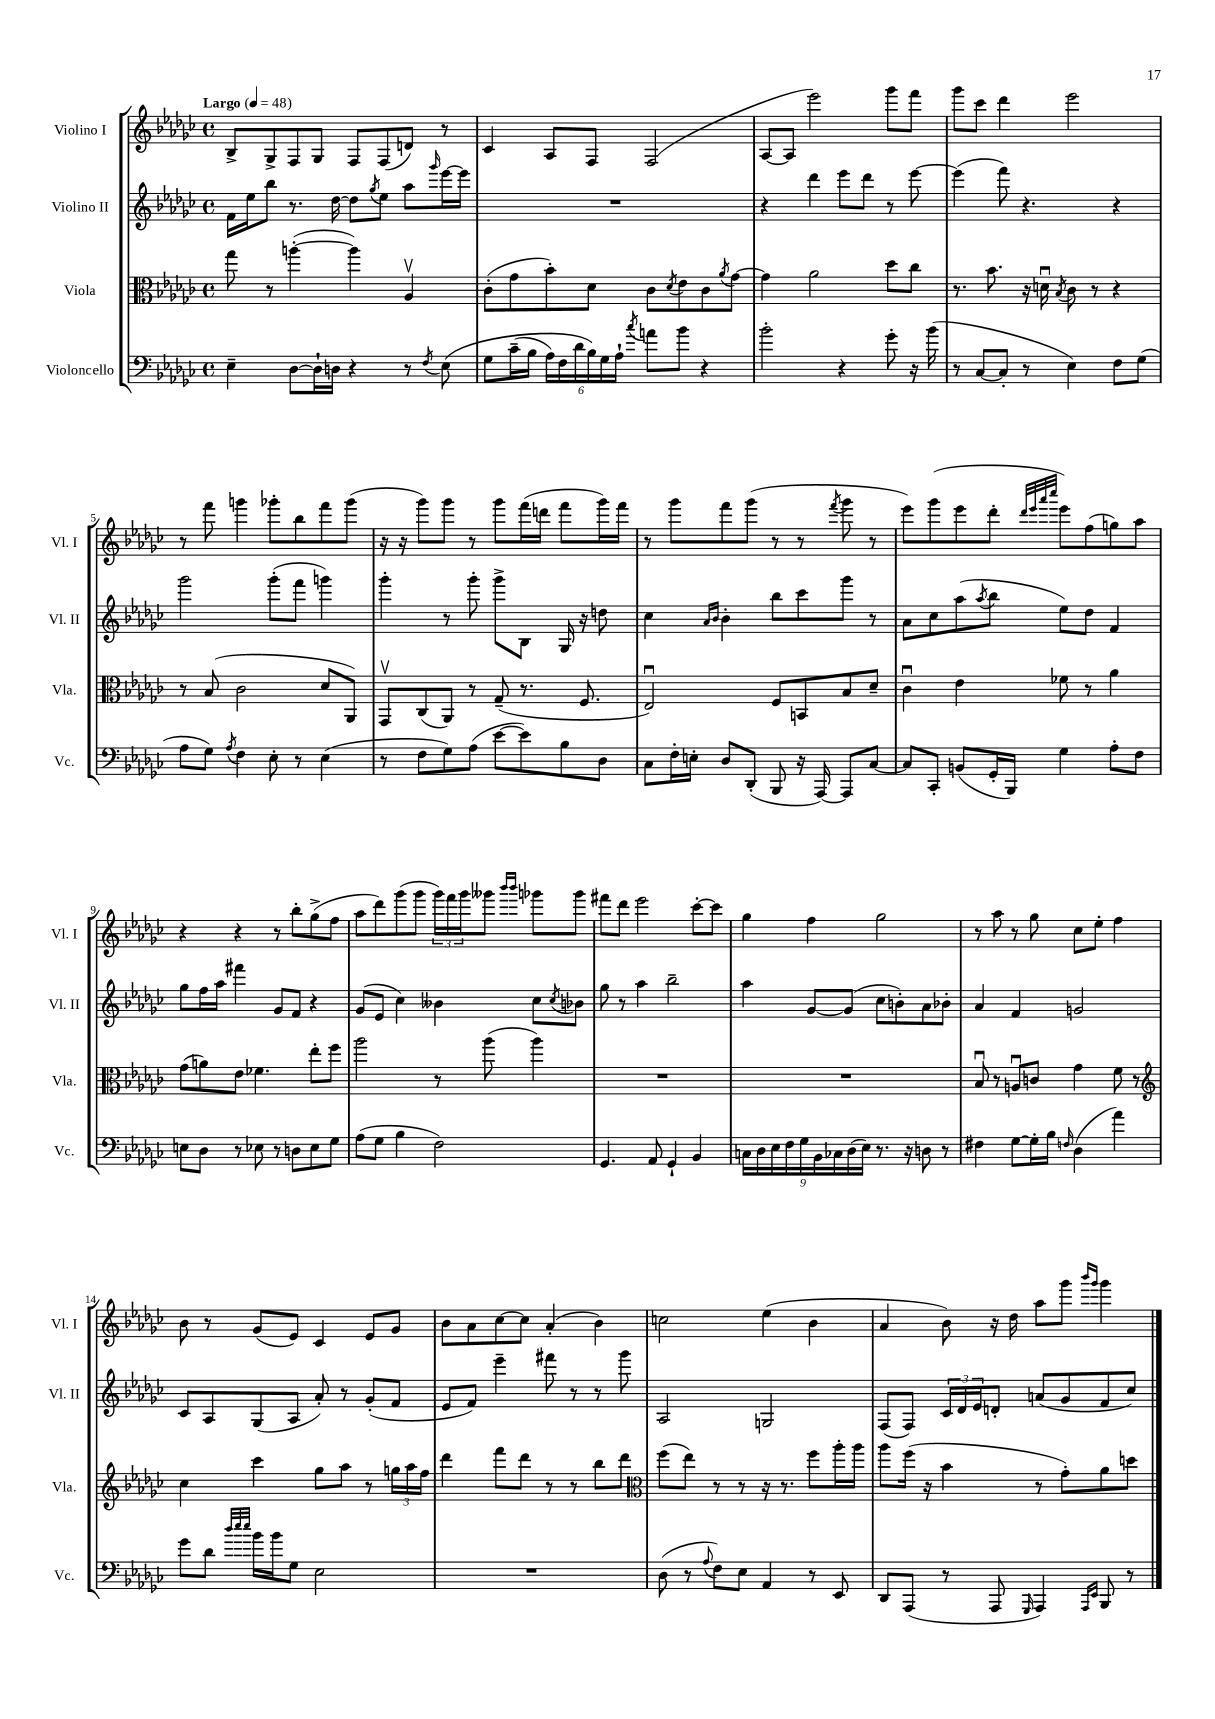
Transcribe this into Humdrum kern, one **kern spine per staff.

**kern	**kern	**kern	**kern
*staff4	*staff3	*staff2	*staff1
*clefF4	*clefC3	*clefG2	*clefG2
*k[b-e-a-d-g-c-]	*k[b-e-a-d-g-c-]	*k[b-e-a-d-g-c-]	*k[b-e-a-d-g-c-]
*M4/4	*M4/4	*M4/4	*M4/4
*met(c)	*met(c)	*met(c)	*met(c)
*MM48	*MM48	*MM48	*MM48
4E-~	8gg-	16f	8B-^
.	.	16ee-	.
.	8r	8bb-	8G-^
[8D-	([4aa'	8.r	8F
16D-`]	.	.	8G-
16D	.	[16dd-	.
4r	4aa])	8dd-]	8F
.	.	8qgg-	.
.	.	8ee-	(8F
8r	4A-v	8aa-	8d)
8qF	.	16qqggg-	.
&(8E-	.	[16eee-	8r
.	.	16eee-]	.
=	=	=	=
8G-	(8c-'	1r	4c-
(16c-~	8g-	.	.
16B-	.	.	.
24A-)	8b-')	.	8A-
24F	.	.	.
24d-	.	.	.
24B-&)	8d-	.	8F
24G-	.	.	.
24A-`	.	.	.
8qcc-	.	.	.
8a	8c-	.	(2F
.	8qd-	.	.
8b-	8e-	.	.
4r	8c-	.	.
.	8qa-	.	.
.	[8g-	.	.
=	=	=	=
2b-'	4g-]	4r	[8A-
.	.	.	8A-]
.	2a-	4ddd-	2eee-)
4r	.	8eee-	.
.	.	8ddd-	.
8g-'	8dd-	8r	8ggg-
16r	8cc-	[8eee-	8fff
(16b-	.	.	.
=	=	=	=
8r	8.r	(4eee-]	8ggg-
[8C-	.	.	8ccc-
.	8.b-	.	.
8C-']	.	8fff)	4ddd-
8r	16r	4.r	.
.	16du	.	.
.	8qB-	.	.
4E-)	8c-	.	2eee-
.	8r	.	.
8F	4r	4r	.
(8G-	.	.	.
=	=	=	=
8A-	8r	2ggg-	8r
8G-)	(8B-	.	8fff
8qA-	.	.	.
4F	2c-	.	4ggg
8E-'	.	(8ggg-'	8ggg-'
8r	.	8fff	8bb-
(4E-	8d-	4ggg)	8fff
.	8AA-)	.	(8ggg-
=	=	=	=
8r	8GG-v	4ggg-'	16r
.	.	.	16r
8F	(8C-	.	8ggg-)
8G-)	8AA-)	8r	8ggg-
(8A-	8r	8ggg-'	8r
[8e-	(8G-~	8ggg-^	8ggg-
8e-])	8.r	8B-	(16fff
.	.	.	16ddd
8B-	.	16G-	8fff
.	8.F	16r	.
8D-	.	8dd	16ggg-)
.	.	.	16fff
=	=	=	=
8C-	2E-u)	4cc-	8r
16F'	.	.	8ggg-
16E'	.	.	.
.	.	16qqa-	.
.	.	16qqb-	.
8D-	.	4b-'	8fff
(8DD-'	.	.	(8ggg-
8BBB-	8F	8bb-	8r
16r	8BB	8ccc-	8r
[16AAA-)	.	.	.
.	.	.	8qfff
8AAA-]	8B-	8ggg-	8ggg-
[8C-	8d-~	8r	8r
=	=	=	=
8C-]	4c-u	8a-	8eee-)
8CC-'	.	8cc-	(8ggg-
(8BB	4e-	(8aa-	8eee-
.	.	8qaa-	.
16GG-'	.	8bb-	8ddd-'
16BBB-)	.	.	.
.	.	.	32qqddd-
.	.	.	32qqeee-
.	.	.	32qqaaa-
.	.	.	32qqcccc-
4G-	8f-	8ee-)	8eee-)
.	8r	8dd-	(8ff
8A-'	4a-	4f	8gg)
8F	.	.	8aa-
=	=	=	=
8E	(8g-	8gg-	4r
8D-	8a)	16ff	.
.	.	16aa-	.
8r	8e-	4fff#	4r
8E-	4.f-	.	.
8r	.	8g-	8r
8D	.	8f	8bb-'
8E-	8ee-'	4r	(8gg-^
8G-	8ff	.	8ff
=	=	=	=
(8A-	2aa-	(8g-	8aa-
8G-	.	8e-	8ddd-)
4B-	.	4cc-)	(8ggg-
.	.	.	8ggg-
2F)	8r	4b--	24ggg-)
.	.	.	24fff
.	.	.	24ggg-
.	(8aa-	.	8ggg--
.	.	.	16qqbbb-
.	.	.	16qqbbb-
.	4aa-)	8cc-	8ggg-
.	.	8qcc-	.
.	.	8b-	8ggg-
=	=	=	=
4.GG-	1r	8gg-	8fff#
.	.	8r	8ddd-
.	.	4aa-	2eee-
8AA-	.	.	.
4GG-`	.	2bb-~	.
4BB-	.	.	[8ccc-'
.	.	.	8ccc-]
=	=	=	=
18C	1r	4aa-	4gg-
18D-	.	.	.
18E-	.	.	.
18F	.	.	.
18G-	.	.	.
.	.	[8g-	4ff
18BB-	.	.	.
18C-	.	.	.
.	.	(8g-]	.
(18D-	.	.	.
18E-)	.	.	.
8.r	.	8cc-	2gg-
.	.	8b')	.
16r	.	.	.
8D	.	8a-	.
8r	.	8b-'	.
=	=	=	=
4F#	8B-u	4a-	8r
.	8r	.	8aa-
[8G-	8Au	4f	8r
16G-']	8c	.	8gg-
16B-	.	.	.
16qqF	.	.	.
(4D-	4g-	2g	8cc-
.	.	.	8ee-'
4a-)	8f	.	4ff
.	8r	.	.
=	=	=	=
*	*clefG2	*	*
8g-	4cc-	8c-	8b-
8d-	.	8A-	8r
32qqdd-	.	.	.
32qqee-	.	.	.
32qqee-	.	.	.
16b-	4ccc-	(8G-	(8g-
16b-	.	.	.
8G-	.	8A-	8e-)
2E-	8gg-	8a-')	4c-
.	8aa-	8r	.
.	8r	(8g-'	8e-
.	24gg	8f	8g-
.	24aa-	.	.
.	24ff	.	.
=	=	=	=
1r	4ddd-	8e-	8b-
.	.	8f)	8a-
.	8fff	4eee-~	[8cc-
.	8ddd-	.	8cc-]
.	8r	8fff#	(4a-'
.	8r	8r	.
.	8bb-	8r	4b-)
.	8ddd-	8ggg-	.
=	=	=	=
*	*clefC3	*	*
(8D-	(8ff	2A-	2cc
8r	8ee-)	.	.
8qqA-	.	.	.
8F)	8r	.	.
8E-	8r	.	.
4AA-	16r	2G	(4ee-
.	8.r	.	.
8r	8ff	.	4b-
8EE-	16aa-'	.	.
.	16aa-	.	.
=	=	=	=
8DD-	8aa-	(8F	4a-
(8AAA-	(16ff	8F)	.
.	16r	.	.
8r	4b-	24c-	8b-)
.	.	24d-	.
.	.	24e-	.
8AAA-	.	8d'	16r
.	.	.	16dd-
16qqGGG-	.	.	.
4AAA-)	8r	(8a	8aa-
.	8g-')	8g-	8ggg-
16qqAAA-	.	.	16qqbbb-
16qqEE-	.	.	16qqggg-
8BBB-	8a-	8f	4ggg-
8r	8dd	8cc-)	.
==	==	==	==
*-	*-	*-	*-
